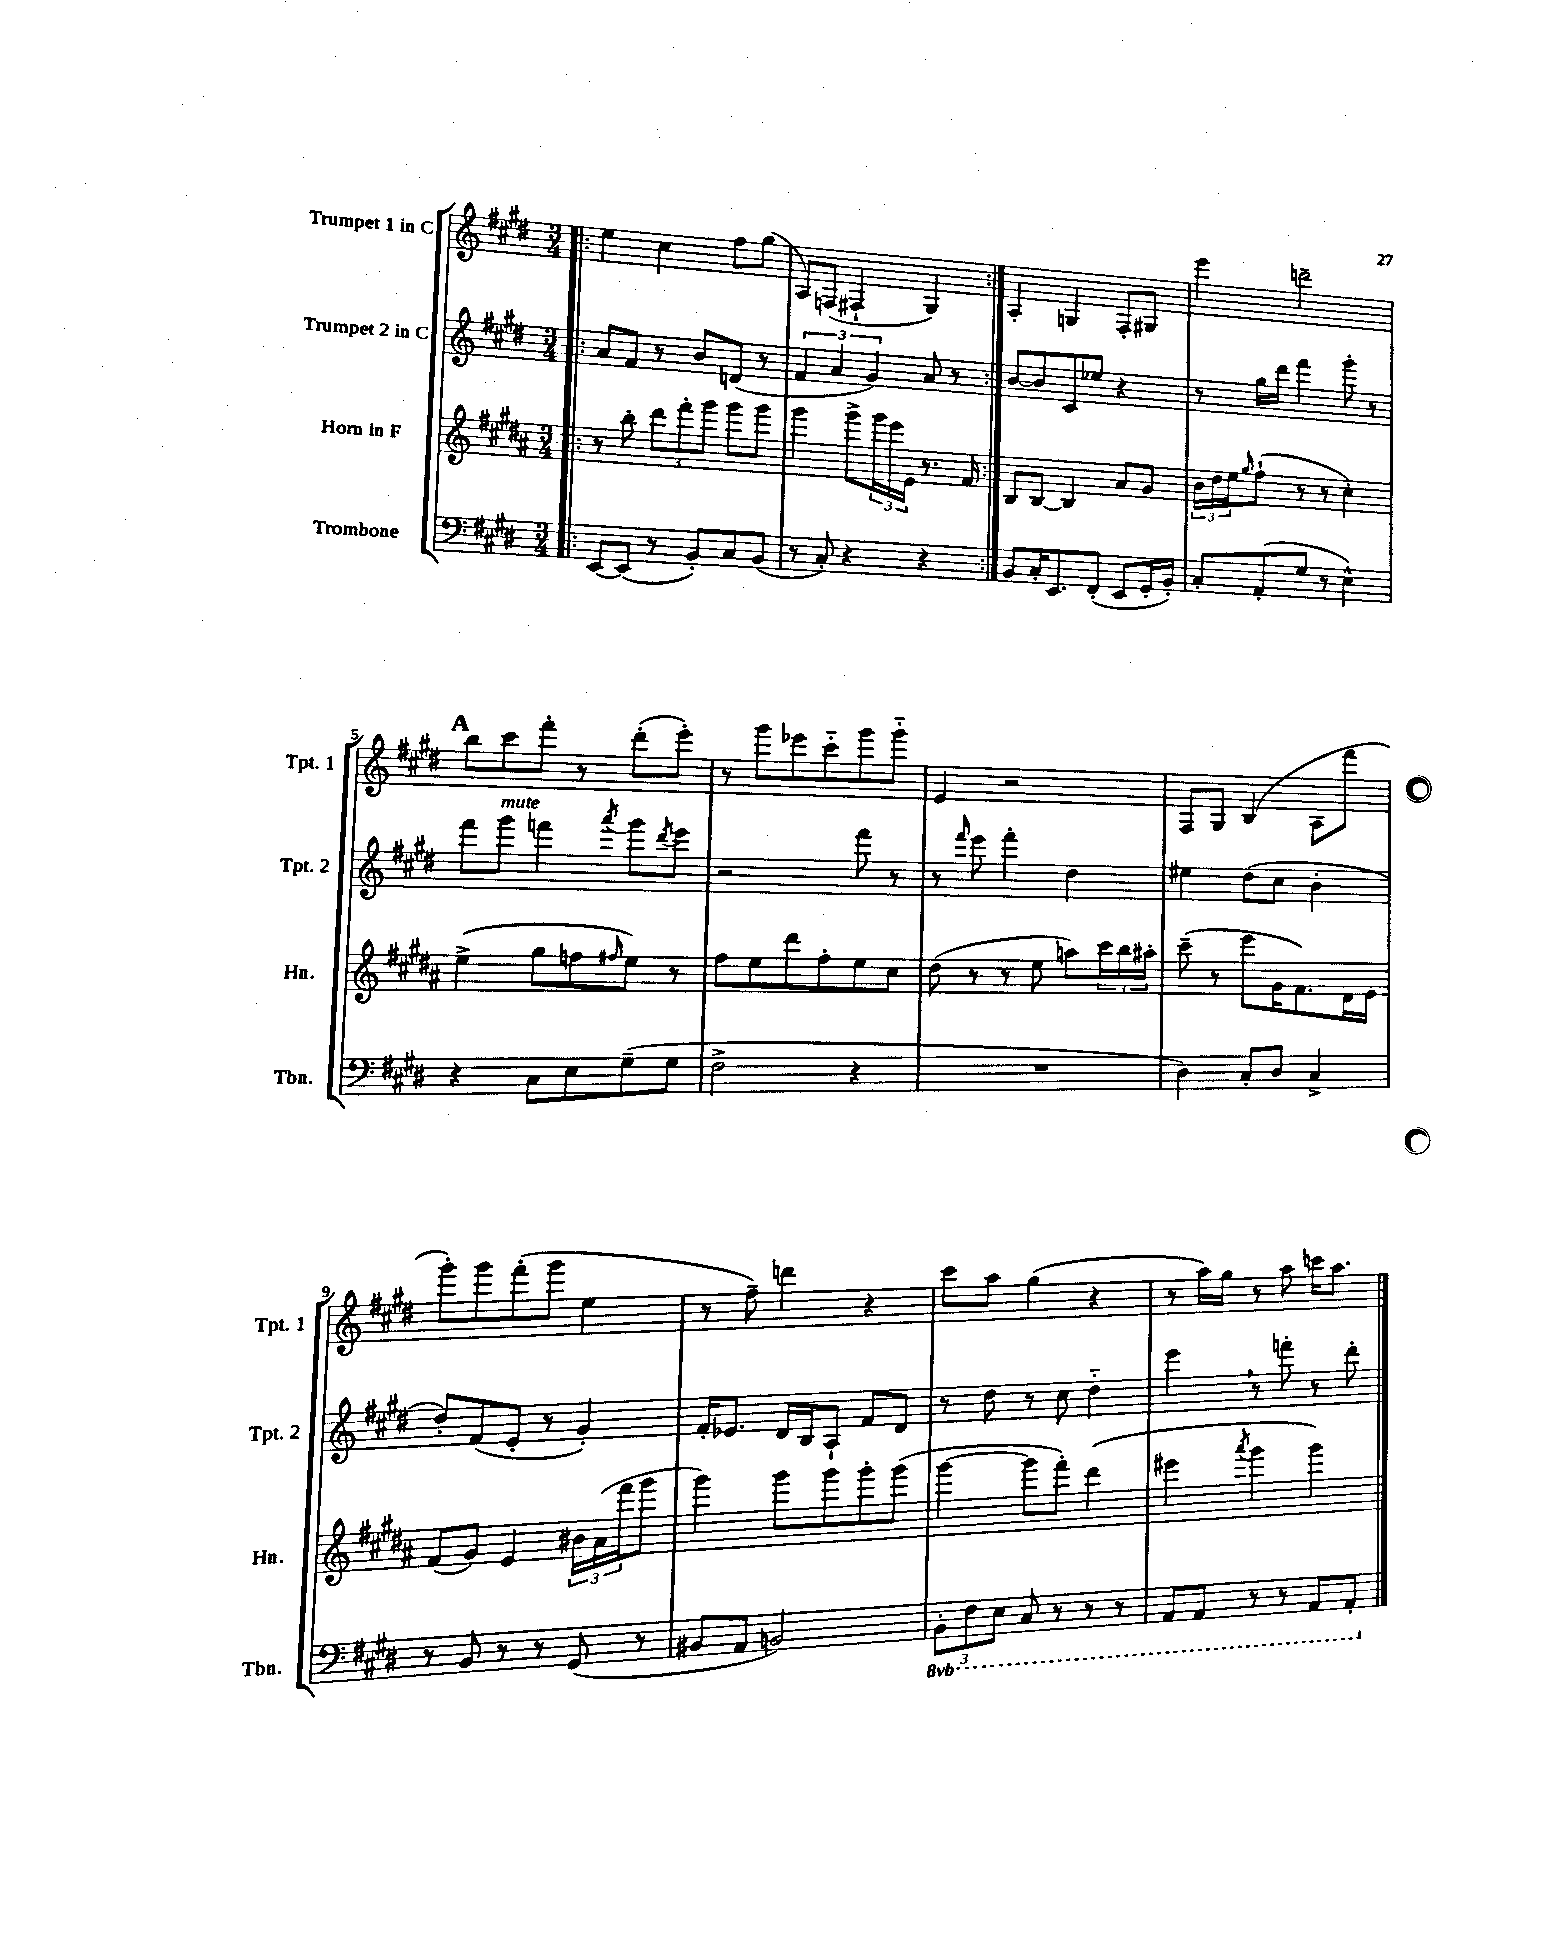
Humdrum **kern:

**kern	**kern	**kern	**kern
*staff4	*staff3	*staff2	*staff1
*clefF4	*clefG2	*clefG2	*clefG2
*k[f#c#g#d#]	*k[f#c#g#d#a#]	*k[f#c#g#d#]	*k[f#c#g#d#]
*M3/4	*M3/4	*M3/4	*M3/4
=!|:	=!|:	=!|:	=!|:
[8EE	8r	8a	4ee
(8EE]	8bb'	8f#	.
8r	12ddd#	8r	4cc#
.	12fff#'	.	.
8BB')	.	8b	.
.	12ggg#	.	.
8C#	8ggg#	(8d	8ff#
(8BB	8ggg#	8r	(8gg#
=	=	=	=
8r	4ggg#	6f#	8A)
8C#')	.	.	(8F
.	.	6a	.
4r	8ggg#^	.	4F#`
.	.	6g#)	.
.	24ggg#	.	.
.	24eee	.	.
.	24e	.	.
4r	8.r	8a	4G#)
.	.	8r	.
.	16f#	.	.
=:|!	=:|!	=:|!	=:|!
8BB	8B	[8b	4A'
16C#'	[8B	8b]	.
8.EE	.	.	.
.	4B]	8c#	4G
(8FF#'	.	8ee-	.
8EE	8a#	4r	8F#'
16GG#'	8g#	.	8G#
16BB')	.	.	.
=	=	=	=
8C#'	24b	8r	4eee
.	24dd#	.	.
.	24ee	.	.
.	16qqgg#	.	.
(8AA'	(8ff#`	16gg#	.
.	.	16ddd#	.
8G#	8r	4fff#	2ddd~
8r	8r	.	.
4E^^)	4cc#')	8ggg#'	.
.	.	8r	.
=	=	=	=
4r	(4ee^	8fff#	8bb
.	.	8ggg#	8ccc#
8C#	8gg#	4fff	8fff#'
8E	8ff	.	8r
.	16qqff#	8qaaa	.
(8G#~	8ee)	8ggg#	(8ddd#'
.	.	8qddd#	.
8G#	8r	8eee	8eee')
=	=	=	=
2F#^	8ff#	2r	8r
.	8ee	.	8ggg#
.	8ddd#	.	8eee-
.	8ff#'	.	8ccc#'~
4r	8ee	8fff#	8ggg#
.	8cc#	8r	8ggg#'~
=	=	=	=
2.r	(8dd#	8r	4e
.	.	16qqfff#	.
.	8r	8eee	.
.	8r	4fff#'	2r
.	8ee	.	.
.	8aa)	4dd#	.
.	24ccc#	.	.
.	24bb	.	.
.	24aa#'	.	.
=	=	=	=
4D#)	(8ccc#~	4ee#	8F#
.	8r	.	8G#
8C#'	8eee	(8dd#	(4B
8D#	16g#	8cc#	.
.	8.f#)	.	.
4C#^	.	4b'	8A
.	16d#	.	8fff#
.	16e	.	.
=	=	=	=
8r	(8f#	8dd#')	8ggg#')
8BB	8g#)	(8f#	8ggg#
8r	4e	8e'	(8fff#'
8r	.	8r	8ggg#
(8GG#	24b#	4g#')	4ee
.	(24a#	.	.
.	24fff#	.	.
8r	8ggg#	.	.
=	=	=	=
8BB#	4ggg#)	16f#'	8r
.	.	8.e-	.
8AA	.	.	8ff#~)
2BB)	8ggg#	16d#	4ddd
.	.	16B	.
.	8ggg#	8A`	.
.	8ggg#'	8f#	4r
.	(8ggg#	8d#	.
=	=	=	=
12BBB'	[4ggg#	8r	8ccc#
12FF#	.	.	.
.	.	8dd#	8aa
12EE	.	.	.
8CC#	8ggg#]	8r	(4gg#
8r	8fff#')	8cc#	.
8r	(4ddd#	4dd#'~	4r
8r	.	.	.
=	=	=	=
8AAA	4eee#	4eee	8r
8AAA	.	.	16aa)
.	.	.	16gg#
.	8qaaa#	.	.
8r	4ggg#	8r	8r
8r	.	8fff'	8aa
8AAA	4ggg#)	8r	16ccc
.	.	.	8.aa
8AAA'	.	8ddd#'	.
==	==	==	==
*-	*-	*-	*-
